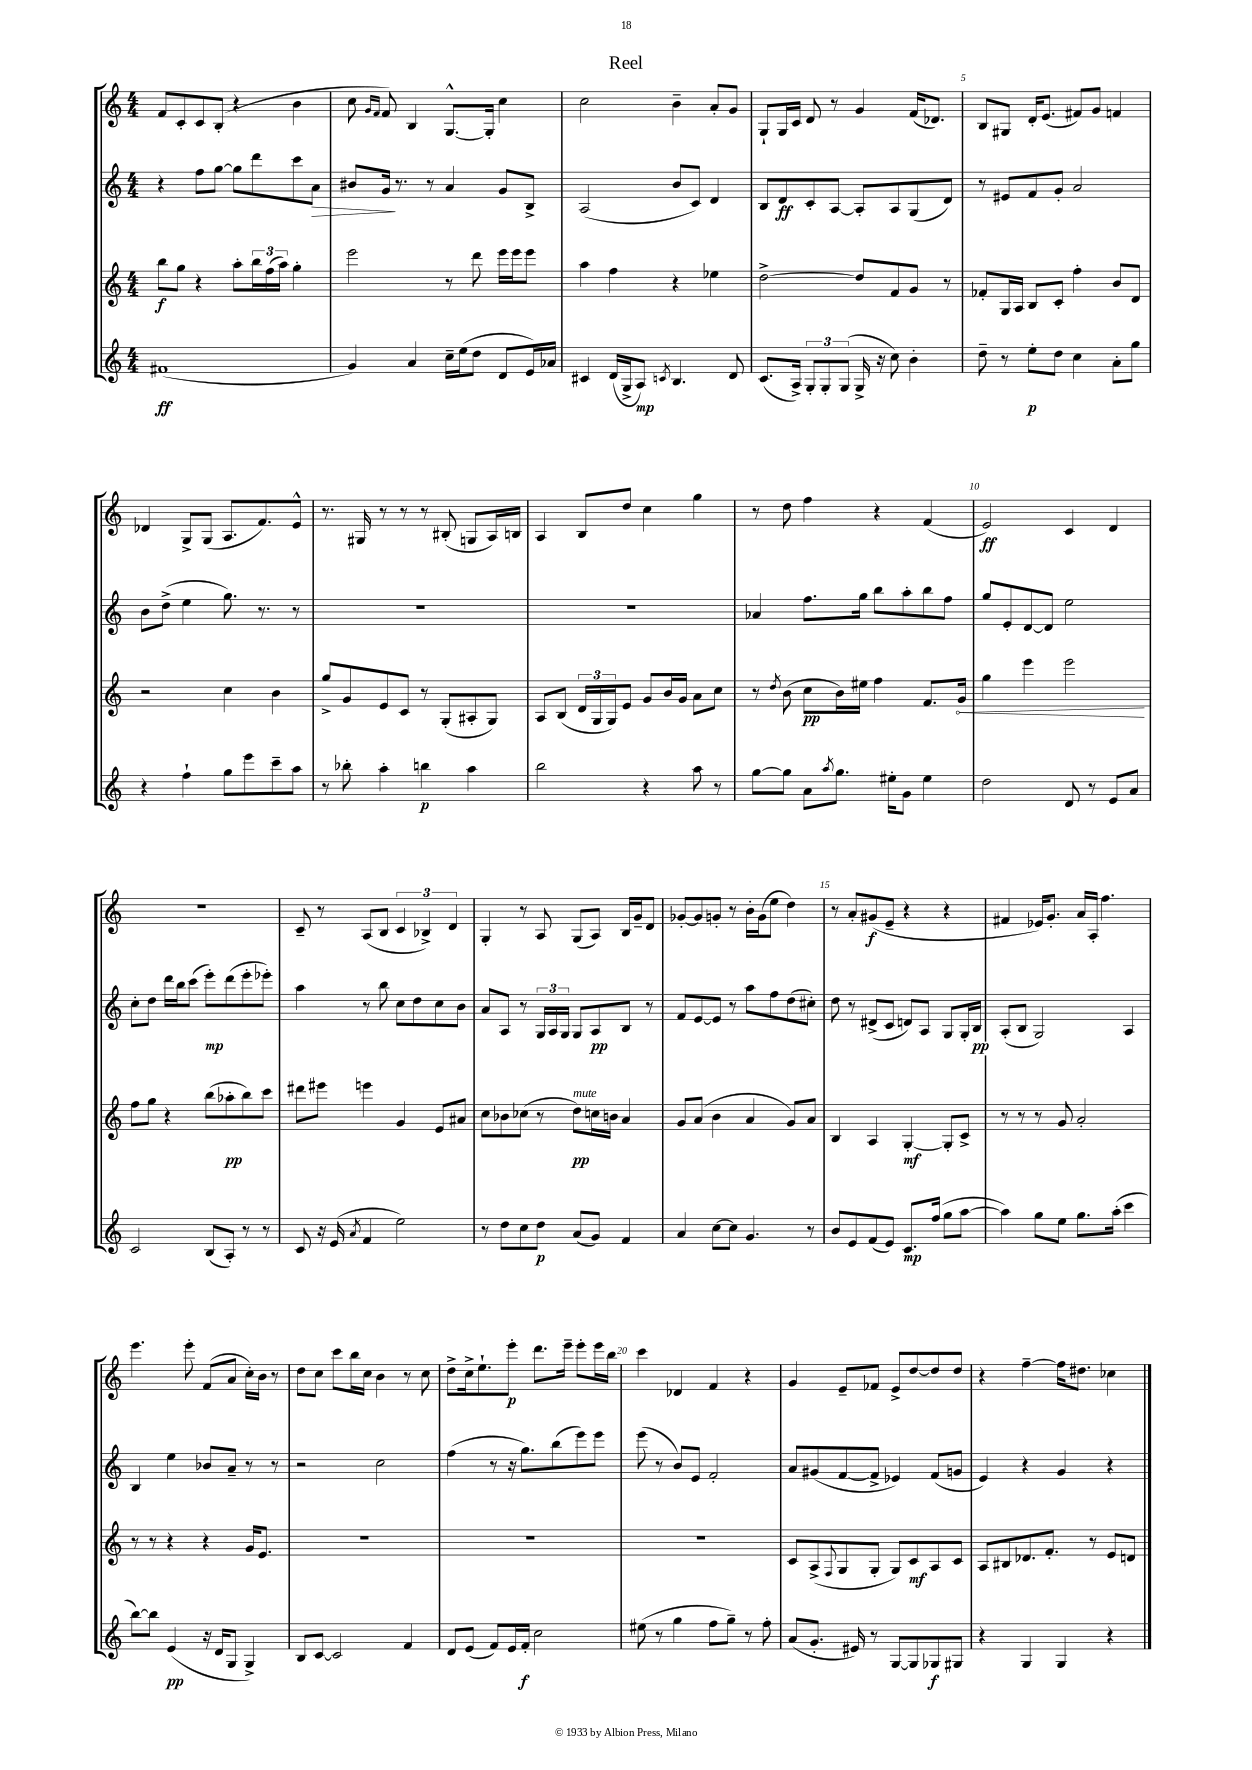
\header { title = "Reel" }
<<
\new StaffGroup <<
\new Staff = "s0" {
    \clef treble \key c \major \numericTimeSignature \time 4/4
    f'8 c'8-. c'8 b8-.( r4 b'4 |
    c''8 \grace { g'16 f'16 } f'8) b4 g8.~-^ g16-. c''4 |
    c''2 b'4-- a'8-. g'8 |
    g8-! g16 c'16 d'8 r8 g'4 f'16( des'8.) |
    b8 gis8 d'16-. e'8.( fis'8) g'8 f'4 |
    des'4 g8-> g8( a8. f'8.) e'8-^ |
    r8. gis16 r8 r8 r8 bis8-.( g8 a16) b16 |
    a4 b8 d''8 c''4 g''4 |
    r8 d''8 f''4 r4 f'4( |
    e'2\ff) c'4 d'4 |
    R1 |
    c'8-- r8 a8( b8 \tuplet 3/2 { c'4 bes4->) d'4 } |
    g4-. r8 a8 g8( a8) b16 g'16-- d'8 |
    ges'8~-. ges'8 g'8-. r8 b'16-. g'16( e''8 d''4) |
    r8 a'8-. gis'8\f( e'8-- r4 r4 |
    fis'4 ees'16) g'8.-. a'16 a16-. f''4. |
    e'''4. e'''8-. f'8( a'8 c''16-.) b'16 r8 |
    d''8 c''8 c'''8 b''16 c''16 b'4 r8 c''8 |
    d''8-> c''16-> e''8.-! e'''8-.\p d'''8. e'''16-- e'''8-. e'''16 b''16 |
    c'''4 des'4 f'4 r4 |
    g'4 e'8-- fes'8 e'8-> d''8~ d''8 d''8 |
    r4 f''4~-- f''16 dis''8. ces''4 \bar "|." |
}
\new Staff = "s1" {
    \clef treble \key c \major \numericTimeSignature \time 4/4
    r4 f''8 g''8~ g''8 d'''8 c'''8 a'8\> |
    bis'8 g'16\! r8. r8 a'4 g'8 b8-> |
    a2( b'8 c'8) d'4 |
    b8 d'8\ff c'8-. a8~ a8-. a8 g8( d'8) |
    r8 eis'8 f'8 g'8-. a'2 |
    b'8 d''8->( e''4 g''8.) r8. r8 |
    R1 |
    R1 |
    aes'4 f''8. g''16 b''8 a''8-. b''8 f''8 |
    g''8 e'8-. d'8~ d'8 e''2 |
    c''8-. d''8 d'''16 b''16 c'''8( e'''8-.\mp) d'''8( e'''8-. ees'''8-.) |
    a''4 r8 b''8 c''8 d''8 c''8 b'8 |
    a'8 a8 r8 \tuplet 3/2 { g16 a16 g16 } g8 a8\pp b8 r8 |
    f'8 e'8~ e'8 r8 a''8 f''8 d''8( cis''8-.) |
    d''8 r8 dis'8->( c'8 d'8) a8 g8 g16-. b16\pp |
    a8-.( b8 g2) a4 |
    b4 e''4 bes'8 a'8-- r8 r8 |
    r2 c''2 |
    f''4( r8 r16 g''8.) b''8( e'''8) e'''8 |
    e'''8( r8 b'8) e'8 f'2-. |
    a'8 gis'8( f'8~ f'8-> ees'4) f'8( g'8 |
    e'4) r4 g'4 r4 \bar "|." |
}
\new Staff = "s2" {
    \clef treble \key c \major \numericTimeSignature \time 4/4
    b''8\f g''8 r4 a''8-. \tuplet 3/2 { b''16 f''16( a''16) } g''4-. |
    e'''2 r8 d'''8 e'''16 e'''16 e'''8 |
    a''4 f''4 r4 ees''4 |
    d''2~-> d''8 f'8 g'8 r8 |
    fes'8-. g16 a16 b8 c'8-. f''4-. b'8 d'8 |
    r2 c''4 b'4 |
    g''8-> g'8 e'8 c'8 r8 g8-.( ais8-. g8) |
    a8 b8( \tuplet 3/2 { d'16 g16 g16) } e'8 g'8 b'16 g'16 a'8 c''8 |
    r8 \acciaccatura { d''8 } b'8( c''8\pp b'16) eis''16 f''4 f'8. \once \override Hairpin.circled-tip = ##t g'16\< |
    g''4 e'''4 e'''2\! |
    f''8 g''8 r4 b''8( aes''8-.\pp b''8) c'''8 |
    dis'''8 eis'''8 e'''4 g'4 e'8 ais'8 |
    c''8 bes'8 ces''8( r8 d''8\pp^\markup { \italic "mute" }) c''16 b'16 a'4 |
    g'8 a'8( b'4 a'4 g'8) a'8 |
    b4 a4 g4~-.\mf g8-. c'8-> |
    r8 r8 r8 g'8 a'2-. |
    r8 r8 r4 r4 g'16 e'8. |
    R1 |
    R1 |
    R1 |
    c'8 a8->( \appoggiatura { f8 } g8 g8-. g8) c'8\mf a8 c'8 |
    a8 bis8 des'8. f'8.-. r8 e'8 d'8 \bar "|." |
}
\new Staff = "s3" {
    \clef treble \key c \major \numericTimeSignature \time 4/4
    fis'1\ff( |
    g'4) a'4 c''16-- e''16( d''8 d'8 e'16) aes'16 |
    cis'4 d'16( g16-> a8\mp) \acciaccatura { c'8 } b4. d'8 |
    c'8.( a16->) \tuplet 3/2 { g8-. g8-. g8( } g16-> r16 c''8) b'4-. |
    d''8-- r8 e''8-.\p d''8 c''4 a'8-. g''8 |
    r4 f''4-! g''8 e'''8 c'''8-- a''8 |
    r8 bes''8-. a''4-. b''4\p a''4 |
    b''2 r4 a''8 r8 |
    g''8~ g''8 a'8 \acciaccatura { a''8 } g''8. eis''16-. g'8 eis''4 |
    d''2 d'8 r8 e'8 a'8 |
    c'2 b8( a8-.) r8 r8 |
    c'8 r16 e'16( \acciaccatura { a'8 } f'4 e''2) |
    r8 d''8 c''8 d''8\p a'8( g'8) f'4 |
    a'4 c''8~ c''8 g'4. r8 |
    b'8 e'8 f'8( e'8) c'8.\mp f''16( g''8 a''8~ |
    a''4) g''8 e''8 g''8. a''16-.( c'''4 |
    b''8~) b''8 e'4\pp( r16 d'16 g8 g4->) |
    b8 c'8~ c'2 f'4 |
    d'8 e'8( f'8) e'16 f'16-.\f c''2 |
    eis''8( r8 g''4 f''8 g''8--) r8 f''8-. |
    a'8( g'8.-. eis'16) r8 g8~ g8 ges8\f gis8 |
    r4 g4 g4 r4 \bar "|." |
}
>>
>>
\layout { \context { \Score \override BarNumber.break-visibility = ##(#f #t #t) barNumberVisibility = #(every-nth-bar-number-visible 5) } }
